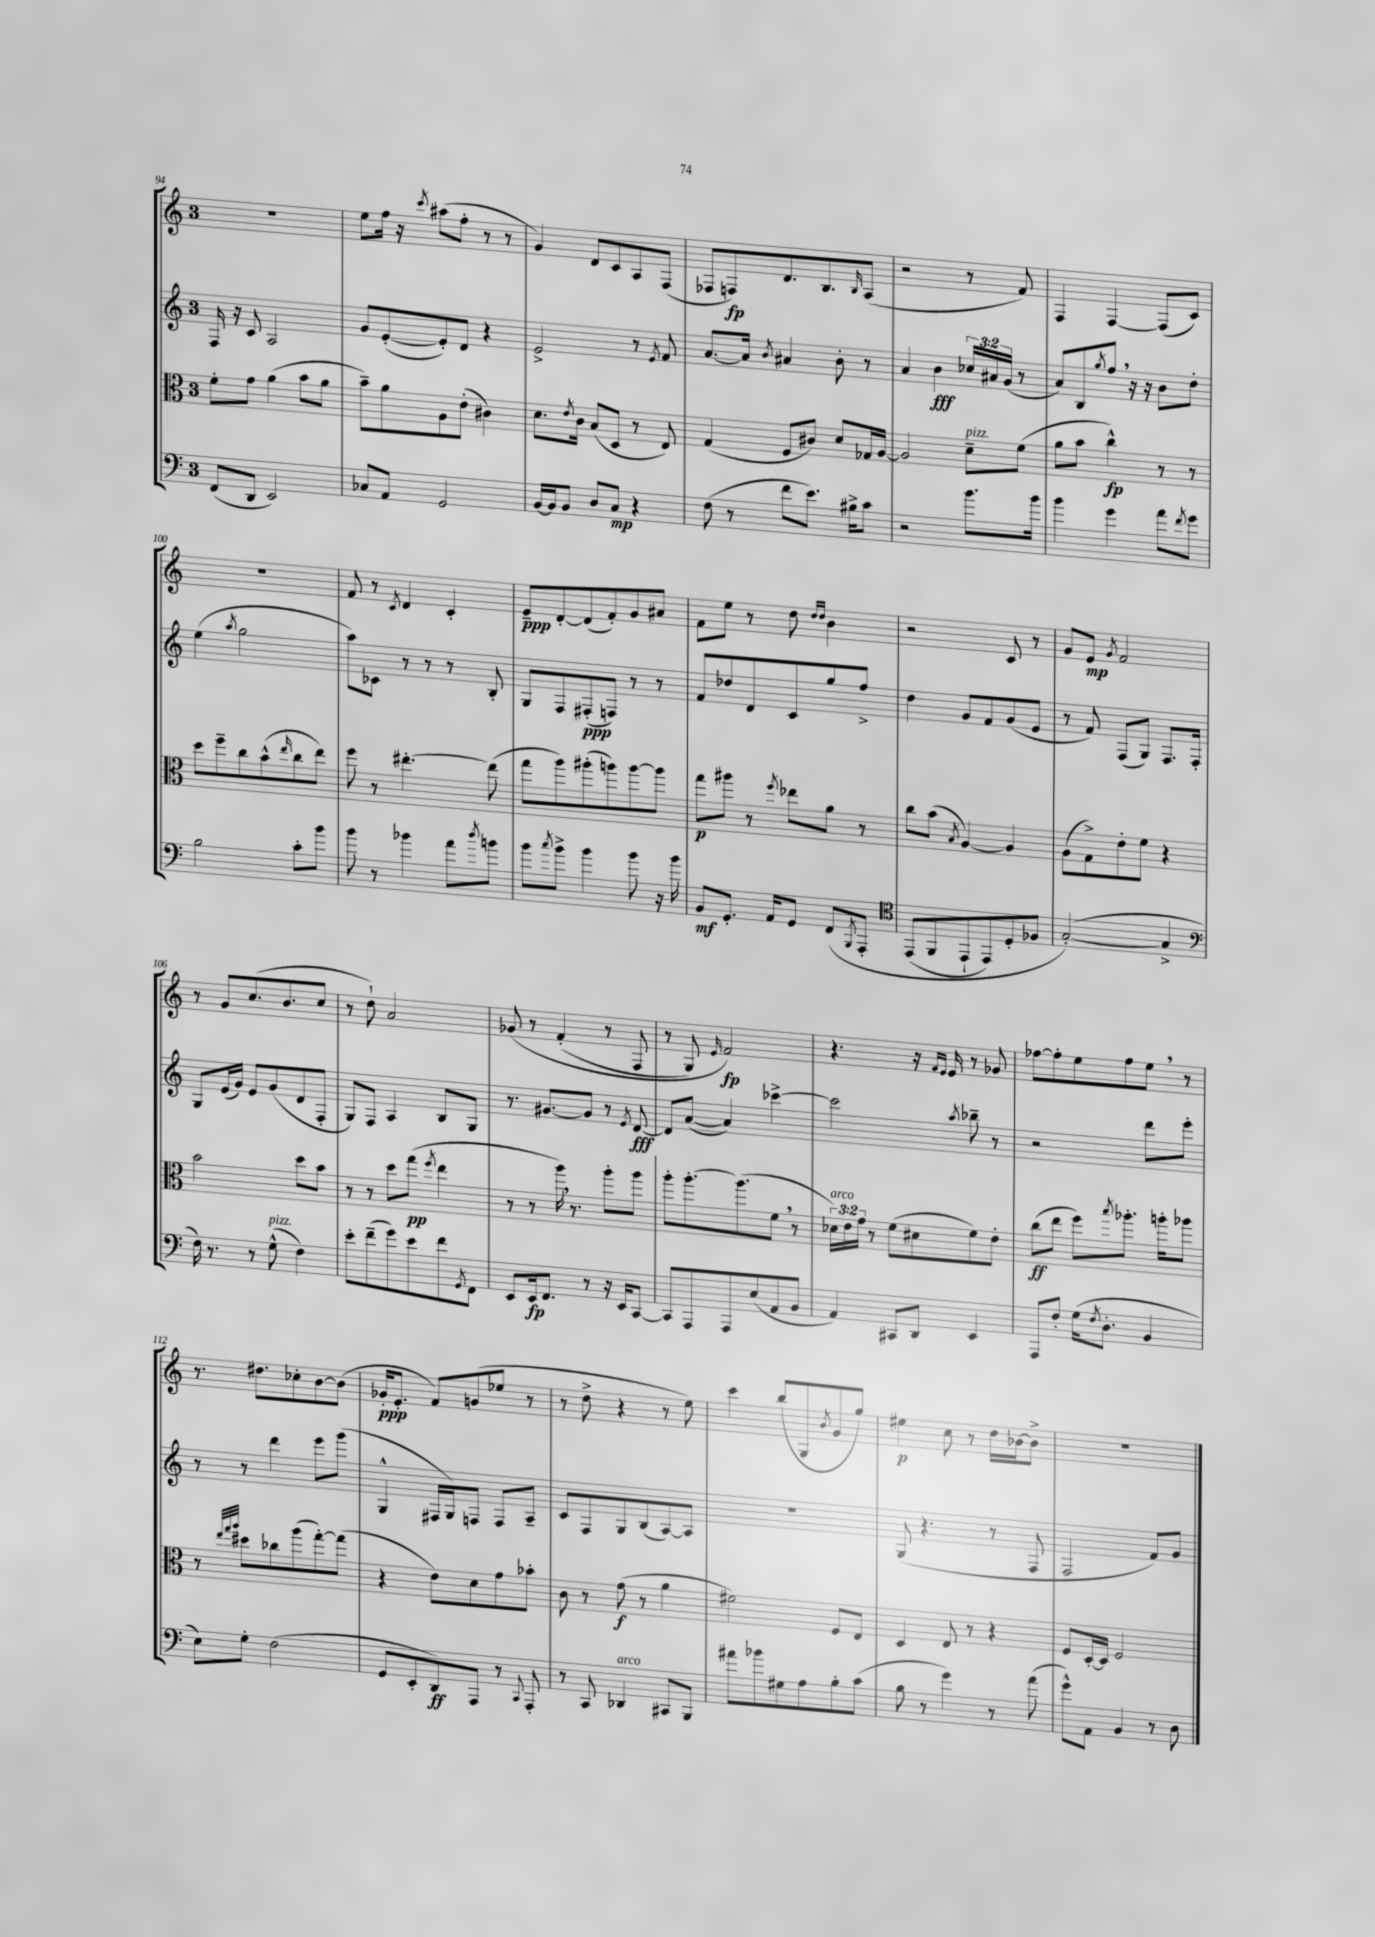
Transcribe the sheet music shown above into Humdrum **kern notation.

**kern	**kern	**kern	**kern
*staff4	*staff3	*staff2	*staff1
*clefF4	*clefC3	*clefG2	*clefG2
*k[]	*k[]	*k[]	*k[]
*M3/4	*M3/4	*M3/4	*M3/4
(8FF	8f'	16F	2.r
.	.	16r	.
8DD	8g	8c	.
2EE)	(4a	2A	.
.	8b	.	.
.	8a	.	.
=	=	=	=
8C-	8b~)	8g	8ee
8AA	8a	([8e'	16ff
.	.	.	16r
.	.	.	8qccc
2GG	8A	8e'])	(8aa#
.	(8e'	8d	8ff'
.	4c#)	4r	8r
.	.	.	8r
=	=	=	=
[16BB	8.d	2e^	4g)
16BB]	.	.	.
8BB	.	.	.
.	8qe	.	.
.	16c	.	.
8D	(8B	.	8d
8C	8D	.	8c
4r	8r	8r	8A
.	.	8qe	.
.	8E)	8f	(8F
=	=	=	=
(8F	(4G	[8.a	8F-
8r	.	.	8F)
.	.	16a]	.
.	.	8qb	.
8f	8F	4a#	8.d
8.e)	8c#)	.	.
.	.	.	8.B
.	8d	8b'	.
16B#^	.	.	.
.	.	.	16qqB
8c	16G-	8r	(8A
.	[16A	.	.
=	=	=	=
2r	2A]	4a	2r
.	.	4b	.
8.b	8d~	24cc-	8r
.	.	24a#	.
.	.	(24g	.
.	(8f	8r	8f)
16b	.	.	.
=	=	=	=
4b	8a	8a)	4F
.	8b	8B	.
.	.	8qgg	.
4g	4cc^^)	8ff	[4F
.	.	16r	.
.	.	16r	.
8a	8r	8b	(8F]
8qf	.	.	.
8g	8r	8dd'	8c)
=	=	=	=
2B	8dd	(4ee	2.r
.	8ff~	.	.
.	.	8qaa	.
.	8cc	2gg	.
.	(8b^^	.	.
.	16qqee	.	.
8c'	8cc	.	.
8b	8ee)	.	.
=	=	=	=
8b	8ff	8aa)	8f
8r	8r	8c-	8r
.	.	.	8qc
4b-	[4.ee#'	8r	4d
.	.	8r	.
8a	.	8r	4c'
8qdd	.	.	.
8b	(8ee#]	8B'	.
=	=	=	=
8b	8gg	8G	8e~
8qcc	.	.	.
8b^	8aa)	8F	[8d'
4b	(8aa#'	(8F#'	(8d]
.	8aa)	8F)	8f')
8b	[8aa	8r	8g
16r	8aa]	8r	8a#
16b	.	.	.
=	=	=	=
8BB	8gg	8f	8f
8.GG'	8aa#	8dd-	8ee
.	8r	8d	8r
16AA	.	.	.
.	8qff	.	.
8GG	8ee-	8c	8dd
.	.	.	16qqdd
.	.	.	16qqdd
&(8FF	8a	8gg	4b
8qBBB	.	.	.
8AAA'	8r	8ff^	.
=	=	=	=
*clefC4	*	*	*
(8EE	8cc	4dd	2r
8FF	(8b	.	.
.	8qB	.	.
8EE`	[4A)	8g	.
8EE)	.	8f	.
8D'	4A]	(8g	8c
8F-	.	8e	8r
=	=	=	=
([2G'&)	(8A	8r	8g
.	8G^)	8f)	8e
.	.	.	8qg
.	8e'	(8F	2f
.	8f	8G)	.
4G^]	4r	8.F	.
.	.	16F'	.
=	=	=	=
*clefF4	*	*	*
16F)	2b	8G	8r
8.r	.	.	.
.	.	(16e	8g
.	.	16g)	.
8r	.	8e	(8.cc
(8G^^	.	(8g	.
.	.	.	8.b
4F)	8dd	8d	.
.	8b	8F'	8cc
=	=	=	=
8e'	8r	8G)	8r
(8f~	8r	8F	8dd`)
8g)	8dd	4A	2a
8e	(8gg	.	.
.	8qff	.	.
8f	4ee	8B	.
8qGG	.	.	.
8FF	.	8G	.
=	=	=	=
8EE	8r	8.r	&(8g-
16EE	8r	.	8r
8.FF	.	[8.g#	.
.	16aa)	.	(4f'
.	8.r	.	.
8r	.	8g#]	.
16r	8aa'	8r	8r
16EE	.	.	.
.	.	8qe	.
[8CC	8aa	[8d	8F
=	=	=	=
8CC]	8aa'	8d]	8r
8AAA	[8.aa'	([8a	8G)
.	.	.	16qqe
8AAA	.	4a])	2f&)
.	(8.aa]	.	.
(8E	.	.	.
8AA	8f	[4ccc-^	.
8BB	8r	.	.
=	=	=	=
4AA)	24d-)	2ccc-]	4.r
.	24e	.	.
.	24g	.	.
.	8r	.	.
8CC#	(8f	.	.
8DD	8d#	.	16r
.	.	.	16qqf
.	.	.	16qqe
.	.	.	16e
.	.	8qaa	.
4EE	8f)	8bb-~	8r
.	8e'	8r	8g-
=	=	=	=
8AAA	(8cc	2r	[8ff-
8F'	8ee	.	8ff-']
(16G	8ff)	.	8ee
8qF	.	.	.
8.D'	.	.	.
.	8qbb	.	.
.	8.aa-'	.	8ff-
4BB	.	8ddd	8ee
.	16aa'	.	.
.	8aa-	8eee'	8r
=	=	=	=
8E)	8r	8r	8.r
.	32qqee	.	.
.	32qqgg	.	.
.	32qqaa	.	.
8G'	8dd#	8r	.
.	.	.	8.dd#
(2F	8cc-	4ddd	.
.	(8aa	.	8cc-'
.	[8gg')	8eee	[8b
.	(8gg]	(8ggg	(8b]
=	=	=	=
8GG	4r	4G^^	16g-'
.	.	.	8.e'
8EE'	.	.	.
8DD)	8e)	16F#	8f)
.	.	16G)	.
8AAA	8d	8F	(8g
8r	8g	8F	8ee-
8qqCC	.	.	.
8AAA'	8b-'	8A~	8r
=	=	=	=
8r	8c	8c	8r
8CC	8r	8F	8dd^
4DD-	(8g	8G	4r
.	8r	(8B	.
8CC#	4a	[8A)	8r
8BBB	.	8A]	8ee)
=	=	=	=
8a#	2f#)	2.r	4ccc
8b-	.	.	.
8G#	.	.	(8bb
8A	.	.	8G
.	.	.	8qb
8B'	8F	.	8g
(8c	8E	.	8gg)
=	=	=	=
8B	4D	(8G	4ee#
8r	.	4.r	.
4g)	8E	.	8cc
.	8r	.	8r
8r	4r	8r	16dd
.	.	.	[16b-
(8a	.	8F	8b-^]
=	=	=	=
8g^^)	8F	2F	2.r
8AA	[16D'	.	.
.	16D]	.	.
4BB	2F	.	.
8r	.	8f)	.
8D	.	8g	.
==	==	==	==
*-	*-	*-	*-
